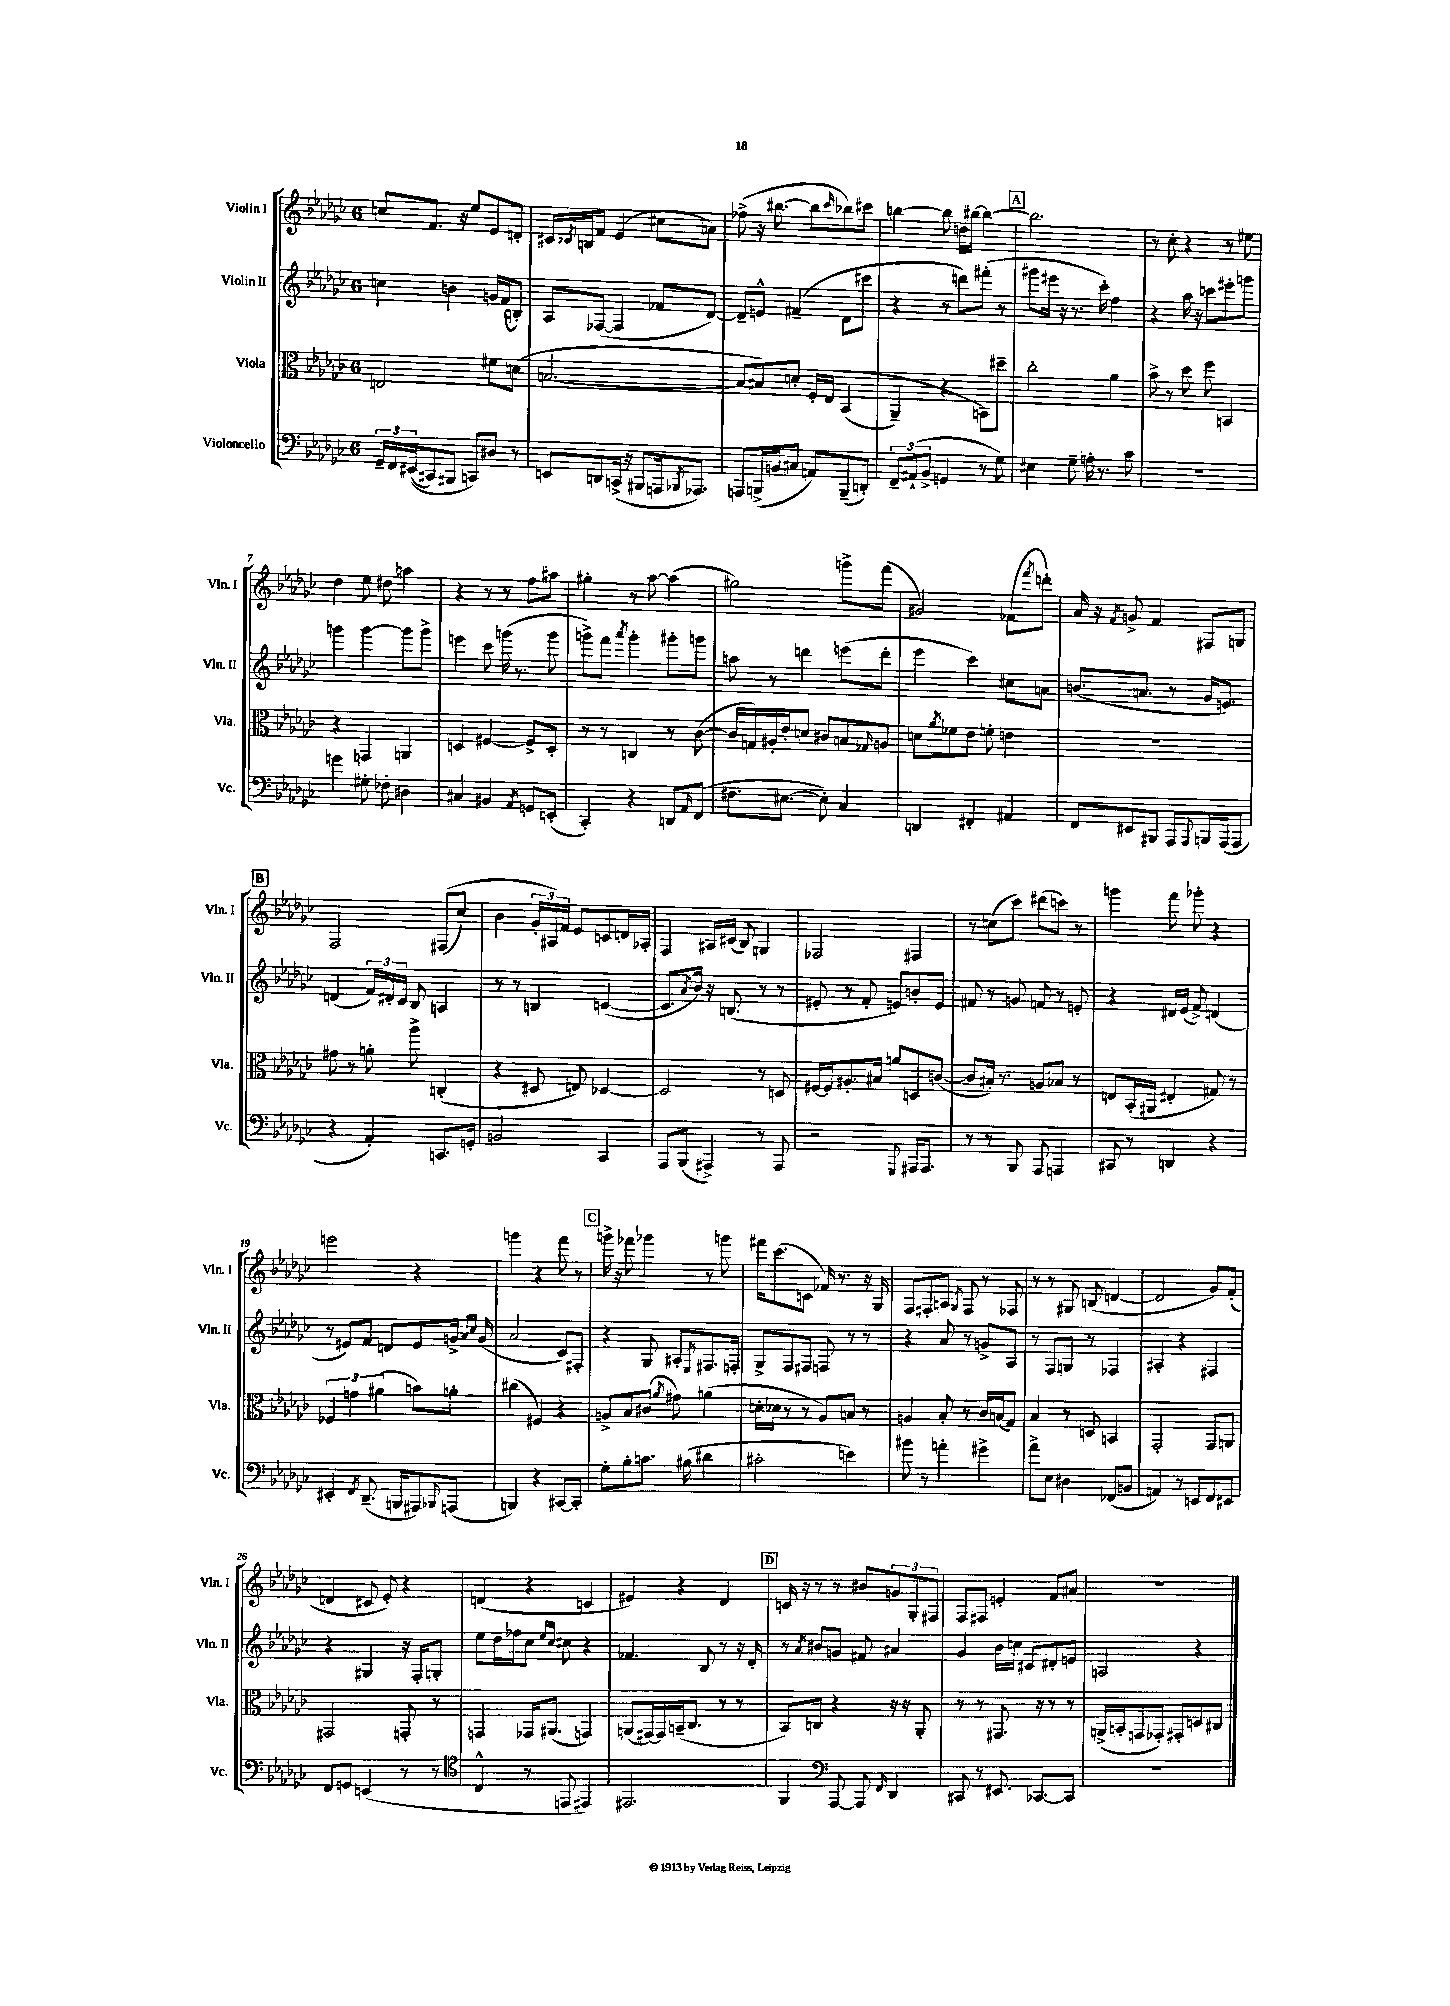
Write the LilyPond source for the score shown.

<<
\new StaffGroup <<
\new Staff = "s0" \with { instrumentName = "Violin I" shortInstrumentName = "Vln. I" } {
    \clef treble \key ges \major \once \override Staff.TimeSignature.style = #'single-digit \time 6/8
    c''8 f'8. r16 ees''8 ees'8 d'8-. |
    cis'16 \acciaccatura { ces'8 } b16 f'8 ees'4( cis''8 a'8) |
    fes''8->( r16 bis''8.~ bis''8 \grace { ces'''16 } bes''8) cis'''8 |
    b''4~ b''8 d''16 bis''16~ bis''4~ |
    \mark \markup { \box "A" } bis''2. |
    r8 ces''8-. r4 r8 eis''8 |
    des''4 ees''8 dis''8 a''4 |
    r4 r8 r8 f''8 ais''8 |
    gis''4-. r8 aes''8~ aes''4( |
    gis''2) g'''8-> f'''8( |
    gis'2) fes'8( \acciaccatura { f'''8 } d'''8-.) |
    aes'16 r16 \acciaccatura { f'8 } g'8-> f'4 fis8 g8 |
    \mark \markup { \box "B" } f2 fis8(\( ces''8) |
    bes'4 \tuplet 3/2 { ges'16-. ais16\) f'16 } ees'8 c'8 d'16 aes16-. |
    f4 ais16 cis'16( bes8) g4 |
    fes2 fis4 |
    r8 c''8( ces'''8) dis'''8( c'''8) r8 |
    g'''4 f'''8 ges'''8-. r4 |
    e'''2 r4 |
    g'''4 r4 f'''8 r8 |
    \mark \markup { \box "C" } g'''16-> r16 fes'''8 ges'''4 r8 g'''8 |
    fis'''16 ces'''8.( c'8 fes'16) r8. r16 ges16 |
    f8 fis8-. a8 \acciaccatura { ges8 } fis8 r8 fes8 |
    r8 r8 gis8 b8( d'4~ |
    d'2 ges'8) f'8-.( |
    d'4 cis'8 ees'8-.) r4 |
    d'4( r4 c'4 |
    eis'4) r4 des'4 |
    \mark \markup { \box "D" } c'16 r16 r8 r8 bis'8 \tuplet 3/2 { g'8 ges8-. fis8 } |
    f8 fis8 e'4-. f'8 ais'8 |
    R2. \bar "|." |
}
\new Staff = "s1" \with { instrumentName = "Violin II" shortInstrumentName = "Vln. II" } {
    \clef treble \key ges \major \once \override Staff.TimeSignature.style = #'single-digit \time 6/8
    c''4 b'4 g'16 f'16( b8-.) |
    aes8 fes8~( fes4 fes'8 des'8~) |
    des'8-- e'8-^ fis'4--( des'8 cis'''8 |
    r4 r8 d'''8) fis'''8-.( r8 |
    \mark \markup { \box "A" } gis'''8 eis'''16 r16 r8. ces'''16-.) f''4 |
    r4 aes''16 r16 c'''8 eis'''8-. g'''8 |
    g'''4 g'''4~ g'''8 g'''8-> |
    e'''4 ces'''8 g'''16( r8. g'''8 |
    g'''8->) f'''8 \acciaccatura { aes'''8 } g'''4-. gis'''8-. g'''8 |
    a''8 r8 d'''4 e'''8( d'''8-. |
    ees'''4 ces'''4) cis''8 a'8 |
    b'8.( a'8. r8 ges'16 e'8.) |
    \mark \markup { \box "B" } d'4( \tuplet 3/2 { f'16) dis'16-. ces'16 } bes8 a4 |
    r8 r8 b4 c'4~( |
    c'8. \acciaccatura { aes'8 } bes'16) r16 b8.( r8 r8 |
    eis'8-. r8 f'8-. e'8) b'8-. e'8 |
    fis'8 r8 g'8 f'8 r8 e'8-. |
    r4 dis'16 ees'16( f'8->) d'4( |
    r8 eis'8) f'8 d'8 eis'8 g'16-> \grace { aes'16 ces''16 } g'16( |
    aes'2 ces'8) fis8-. |
    \mark \markup { \box "C" } r4 ges8 ais8-. \acciaccatura { ees8 } fis8. f16-. |
    ges8-> f8 fis8 f8 r8 r8 |
    r4 aes'8 r8 g'8-> aes8 |
    r8 f8 g8 r8 fes4 |
    ais4-. r4 fis4 |
    r4 gis4 r16 f16-. g8-. |
    ees''8 des''16 fes''16 ces''8 \grace { ees''16 ces''16 } cis''8 r4 |
    fes'4. bes8 r8 r16 des'16-. |
    \mark \markup { \box "D" } r8 \acciaccatura { aes'8 } bis'8 g'8 fis'8 ais'4 |
    ges'4 bes'16 c''16 cis'8 dis'8-. e'8 |
    a2 r4 \bar "|." |
}
\new Staff = "s2" \with { instrumentName = "Viola" shortInstrumentName = "Vla." } {
    \clef alto \key ges \major \once \override Staff.TimeSignature.style = #'single-digit \time 6/8
    e2 fis'8 d'8( |
    b2.~ |
    b8 bis8) d'8-. f16-. ees16\( bes,4( |
    aes,4--) r4 b,8\) dis''8-- |
    \mark \markup { \box "A" } ces''2-. aes'4 |
    bes'8-> r8 des''8 f''8 b,4 |
    r4 g,4 a,4 |
    d4 fis4~ fis8-> d8-. |
    r8 r8 c4 r8 ces'8~( |
    ces'16 g16) ais16-. ees'16-. d'8 cis'8 b8 \grace { ges16 } a8 |
    d'8 \acciaccatura { aes'8 } fes'8 ees'8 f'8-. e'4 |
    R2. |
    \mark \markup { \box "B" } gis'8 r8 a'8-. aes''8-> c4-.( |
    r4 dis8 e8) des4~ |
    des2 r8 d8 |
    fis16~ fis16 ais8.-. bis16 a'8 d8 c'8~( |
    c'8 bis16-.) r8. a8 bes8 r8 |
    e8 bes,16-.( ais,16 eis4-. gis8) r8 |
    \tuplet 3/2 { fes4 g'4 ais'4( } b'8) a'8-. |
    cis''4( fis4) r4 |
    \mark \markup { \box "C" } a8-> bes8 cis'8( \acciaccatura { aes'8 } gis'8) a'4( |
    d'16-. des'16 r8 r8 aes8) b8 r8 |
    a4 bes8-. r8 ces'16 b16( ges8) |
    bes4 r8 d8 b,4 |
    ges,2-. ges,8 a,8 |
    gis,2 g,8-. r8 |
    g,4 ges,16 ais,8.( g,4) |
    a,8( gis,16~) gis,16 b,16--( ces8. r8 r8 |
    \mark \markup { \box "D" } bes,8) c8 r4 r16 r16 aes,8-. |
    r8 r8 gis,8. r16 r8 r8 |
    a,16->( b,16-. g,8 ges,8-.) gis,8-. d8 cis8 \bar "|." |
}
\new Staff = "s3" \with { instrumentName = "Violoncello" shortInstrumentName = "Vc." } {
    \clef bass \key ges \major \once \override Staff.TimeSignature.style = #'single-digit \time 6/8
    \tuplet 3/2 { ges,16-- f,16 eis,16(\( } cis,8) bis,,8 c,8\) dis8 r8 |
    e,8 d,8 c,16->( r16 bis,,8 a,,16 \acciaccatura { bes,,8 } aes,,8.) |
    a,,8 b,,16->( b,16 cis8 a,8) b,,8--( d,8-.) |
    \tuplet 3/2 { f,8-- ais,8-!( bes,8-> } g,4 r8 ges8) |
    \mark \markup { \box "A" } eis4 ges8-- a16-. r8. ces'8 |
    R2. |
    g'4 gis8-. fes8-. dis4 |
    cis4 bis,4 \acciaccatura { aes,8 } g,8 e,8-.( |
    ces,4-.) r4 d,8 \grace { aes,16 } f,8( |
    fis8. eis8.~ eis8-.) ces4 |
    d,4 fis,4-. ais,4 |
    f,8 eis,8 bis,,8 aes,,8 \appoggiatura { aes,,8 } b,,16 aes,,16( aes,,8 |
    \mark \markup { \box "B" } r4 aes,4-.) c,8. g,16-. |
    b,2 ces,4 |
    aes,,8 bes,,8( ais,,4->) r8 ais,,8 |
    r2 \appoggiatura { ges,,8 } ais,,16 ais,,8. |
    r8 r8 bes,,8 aes,,8 a,,4 |
    cis,8 r8 d,4 r4 |
    eis,4-. \acciaccatura { f,8 } des,8.--( b,,16 ais,,8) \appoggiatura { bes,,8 } a,,8( |
    b,,4) r4 cis,8~ cis,8-. |
    \mark \markup { \box "C" } ges8-. bes8-. c'8. bis16( dis'4 |
    cis'2-. e'4) |
    bis'8 r8 a'4-. gis'4-> |
    aes'8-> ees8 dis4 fes,8( b,8 |
    a,4) r8 e,8 f,8 eis,8 |
    f,8 g,8 e,4( r8 r8 |
    \clef tenor ces4-^ r8 e,8 eis,4) |
    eis,2. |
    \mark \markup { \box "D" } f,4 \clef bass aes,,8~ aes,,8 \grace { f,16 } des,4 |
    cis,8 r8 eis,8. ces,8.~ ces,8 |
    R2. \bar "|." |
}
>>
>>
